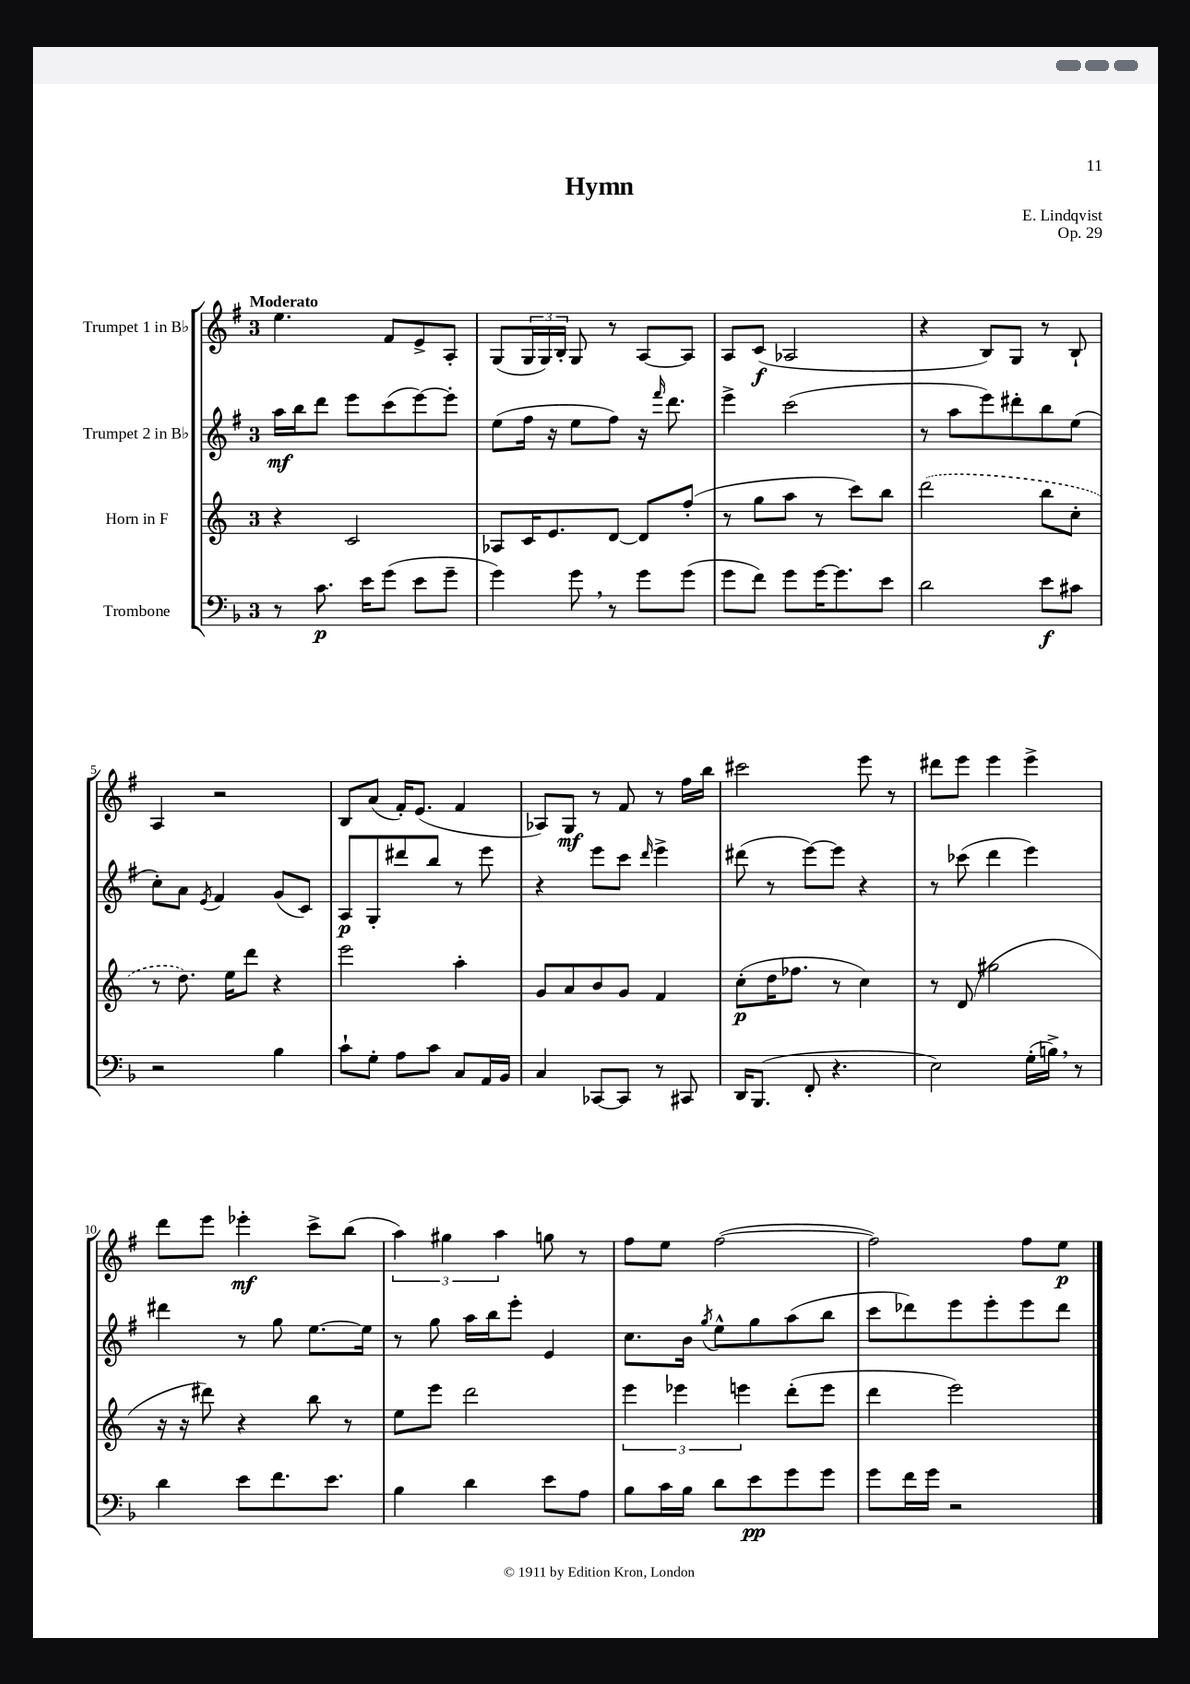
\header { title = "Hymn" composer = "E. Lindqvist" opus = "Op. 29" }
<<
\new StaffGroup <<
\new Staff = "s0" \with { instrumentName = "Trumpet 1 in Bb" } {
    \clef treble \key g \major \once \override Staff.TimeSignature.style = #'single-digit \time 3/4 \tempo "Moderato"
    e''4. fis'8 e'8-> a8-. |
    g8( \tuplet 3/2 { g16 g16) b16-. } g8 r8 a8~ a8 |
    a8 c'8\f( aes2 |
    r4 b8) g8 r8 b8-! |
    a4 r2 |
    b8 a'8( fis'16-.) e'8.( fis'4 |
    aes8) g8\mf r8 fis'8 r8 fis''16 b''16 |
    cis'''2 e'''8 r8 |
    dis'''8 e'''8 e'''4 e'''4-> |
    d'''8 e'''8 ees'''4-.\mf c'''8-> b''8( |
    \tuplet 3/2 { a''4) gis''4 a''4 } g''8 r8 |
    fis''8 e''8 fis''2~( |
    fis''2) fis''8 e''8\p \bar "|." |
}
\new Staff = "s1" \with { instrumentName = "Trumpet 2 in Bb" } {
    \clef treble \key g \major \once \override Staff.TimeSignature.style = #'single-digit \time 3/4
    a''16\mf b''16 d'''8 e'''8 c'''8( e'''8~) e'''8-. |
    e''8( fis''16 r16 e''8 fis''8) r16 \grace { fis'''16 } d'''8. |
    e'''4-> c'''2( |
    r8 a''8 e'''8) dis'''8-. b''8 e''8( |
    c''8-.) a'8 \acciaccatura { e'8 } fis'4 g'8( c'8) |
    a8\p g8-. dis'''8 b''8 r8 e'''8 |
    r4 e'''8 c'''8 \grace { d'''16 } e'''4-> |
    dis'''8( r8 e'''8~) e'''8 r4 |
    r8 ces'''8( d'''4 e'''4) |
    dis'''4 r8 g''8 e''8.~ e''16 |
    r8 g''8 a''16 b''16 e'''8-. e'4 |
    c''8. b'16 \acciaccatura { g''8 } e''8-^ g''8 a''8( b''8 |
    c'''8 des'''8) e'''8 e'''8-. e'''8 des'''8 \bar "|." |
}
\new Staff = "s2" \with { instrumentName = "Horn in F" } {
    \clef treble \key c \major \once \override Staff.TimeSignature.style = #'single-digit \time 3/4
    r4 c'2 |
    aes8 c'16 e'8. d'8~ d'8 f''8-.( |
    r8 g''8 a''8 r8 c'''8) b''8 |
    \once \slurDashed d'''2( b''8 c''8-. |
    r8 d''8.) e''16 d'''8 r4 |
    e'''2 a''4-. |
    g'8 a'8 b'8 g'8 f'4 |
    c''8-.\p( d''16 fes''8. r8 c''4) |
    r8 d'8( gis''2 |
    r16 r16 dis'''8) r4 b''8 r8 |
    e''8 e'''8 d'''2 |
    \tuplet 3/2 { e'''4 ees'''4 e'''4 } d'''8-.( e'''8 |
    d'''4 e'''2) \bar "|." |
}
\new Staff = "s3" \with { instrumentName = "Trombone" } {
    \clef bass \key f \major \once \override Staff.TimeSignature.style = #'single-digit \time 3/4
    r8 c'8.\p e'16 g'8( e'8 g'8-- |
    g'4) g'8 \breathe r8 g'8 g'8( |
    g'8 f'8) g'8 g'16~ g'8. e'8 |
    d'2 e'8\f cis'8 |
    r2 bes4 |
    c'8-! g8-. a8 c'8 c8 a,16 bes,16 |
    c4 ces,8~ ces,8 r8 cis,8 |
    d,16 bes,,8.( f,8-. r4. |
    e2) g16-.( b16->) \breathe r8 |
    d'4 e'8 f'8. e'8. |
    bes4 d'4 e'8 a8 |
    bes8 c'16 bes16 d'8 e'8\pp g'8 g'8 |
    g'8 f'16 g'16 r2 \bar "|." |
}
>>
>>
